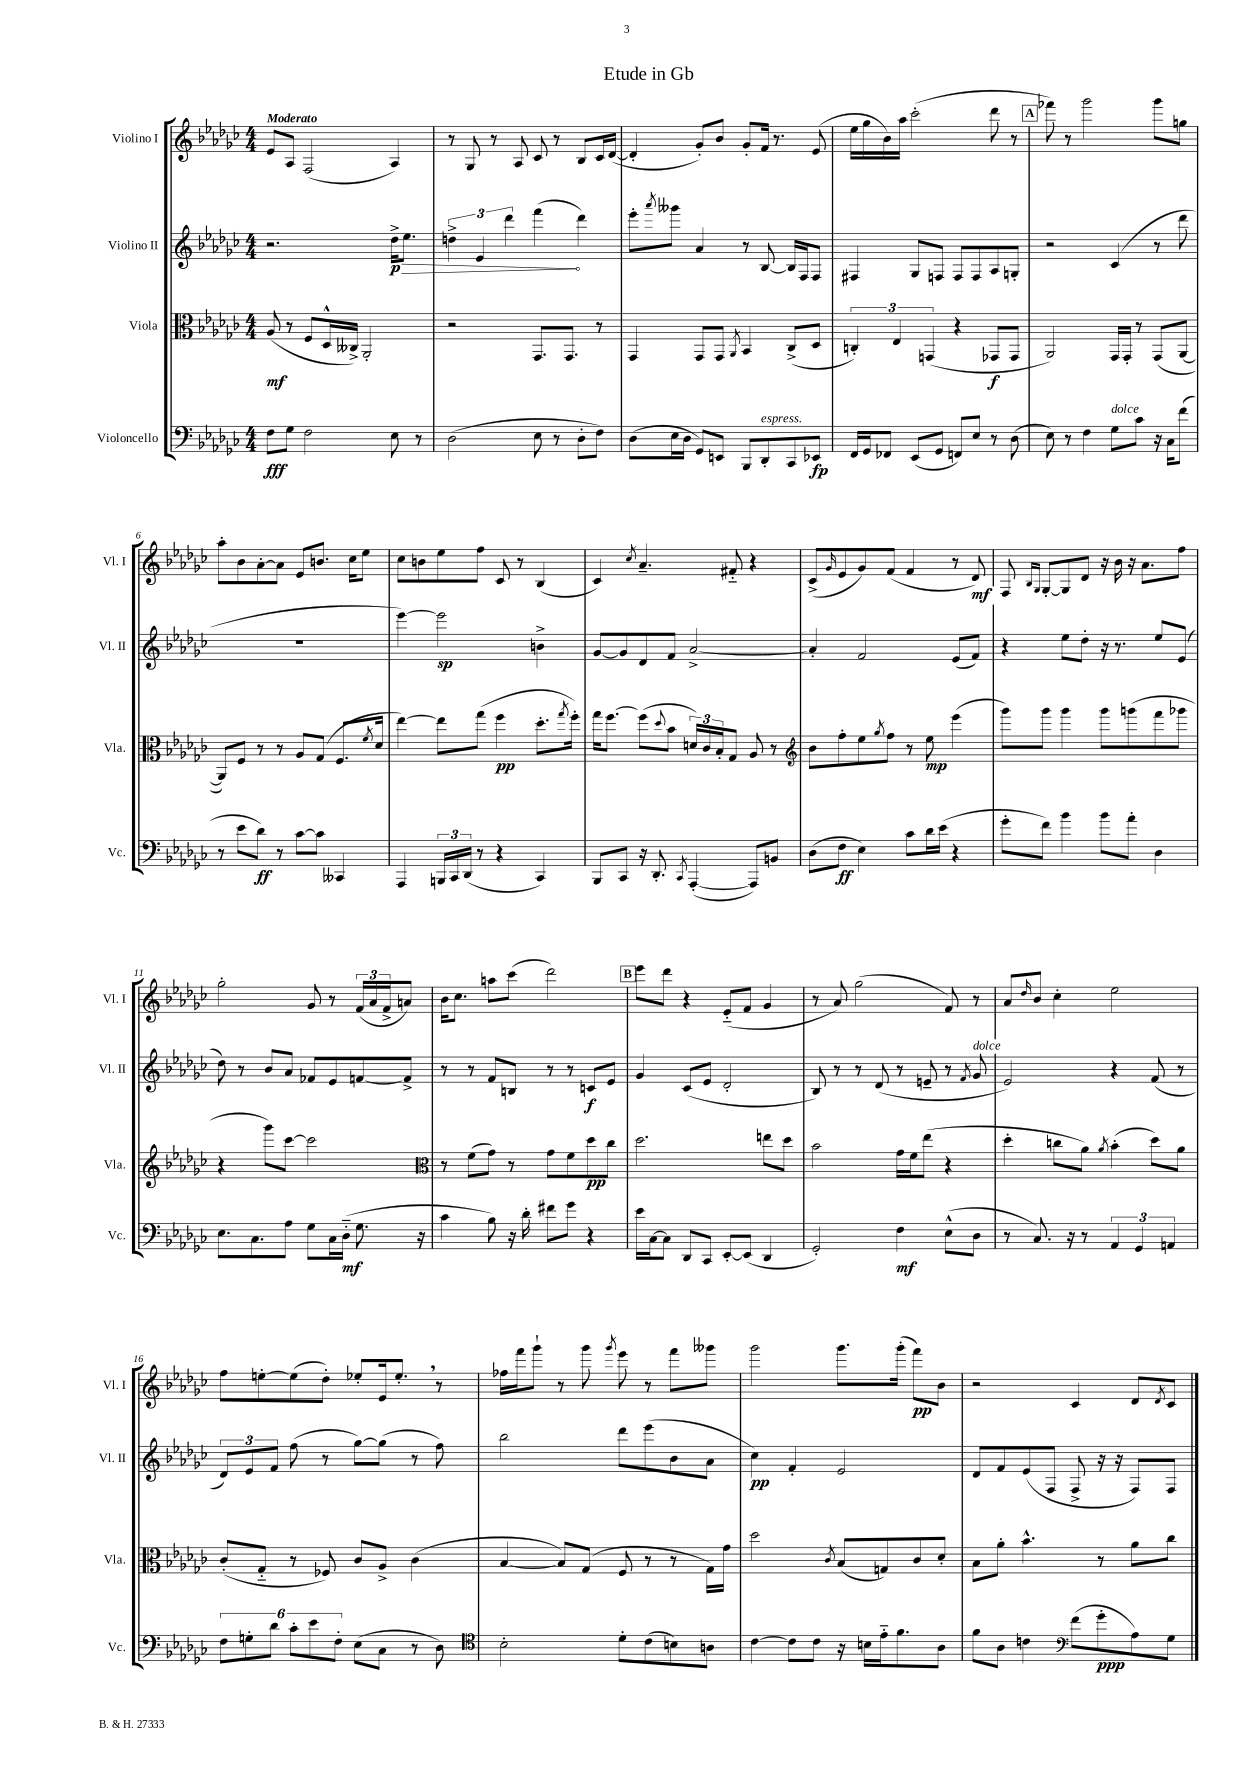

**kern	**kern	**kern	**kern
*staff4	*staff3	*staff2	*staff1
*clefF4	*clefC3	*clefG2	*clefG2
*k[b-e-a-d-g-c-]	*k[b-e-a-d-g-c-]	*k[b-e-a-d-g-c-]	*k[b-e-a-d-g-c-]
*M4/4	*M4/4	*M4/4	*M4/4
8F	(8A-	2.r	8e-
8G-	8r	.	8A-
2F	8F	.	(2F
.	16D-^^	.	.
.	16C--^)	.	.
.	2AA-'	.	.
8E-	.	16dd-^	4A-)
.	.	8.ee-	.
8r	.	.	.
=	=	=	=
(2D-	2r	6dd^	8r
.	.	.	8G-
.	.	6e-	.
.	.	.	8r
.	.	6ddd-	.
.	.	.	8A-
8E-	8.GG-	(4fff	8c-
8r	.	.	8r
.	8.GG-	.	.
8D-'	.	4ddd-)	8B-
8F)	8r	.	16c-
.	.	.	([16d-
=	=	=	=
(8D-	4GG-	8eee-'	4d-']
.	.	8qaaa-	.
16E-	.	8ggg--	.
16D-	.	.	.
8GG-)	8GG-	4a-	8g-')
8EE	8GG-	.	8b-
.	8qAA-	.	.
8BBB-	4BB-	8r	8g-'
8DD-'	.	[8B-	16f
.	.	.	8.r
8CC-	(8C-^	16B-]	.
.	.	16F	.
8EE-	8D-	8F	(8e-
=	=	=	=
16FF	6C')	4F#	16ee-
16GG-	.	.	16gg-
8FF-	.	.	16b-)
.	6E-	.	.
.	.	.	16aa-
(8EE-	.	8G-	(2ccc-'
.	(6GG	.	.
8GG-	.	8F	.
8FF)	4r	8F	.
8E-	.	8F	.
8r	8GG-	8A-	8ddd-
(8D-	8GG-	8G'	8r
=	=	=	=
8E-)	2AA-)	2r	8fff-)
8r	.	.	8r
4F	.	.	2ggg-
8G-	16GG-	(4c-	.
.	16GG-'	.	.
8c-	8r	.	.
16r	(8GG-	8r	8ggg-
16C-	.	.	.
(8f	[8AA-	8ddd-	8gg
=	=	=	=
8r	8AA-])	1r	8aa-'
8e-	8F	.	8b-
8d-)	8r	.	[8a-'
8r	8r	.	8a-]
[8c-	8A-	.	8e-
8c-]	(8G-	.	8.b
4CC--	8.F	.	.
.	.	.	16cc-
.	.	.	8ee-
.	8qf	.	.
.	16d-	.	.
=	=	=	=
4AAA-	[4ee-)	[4eee-)	8cc-
.	.	.	8b
24BBB	8ee-]	2eee-]	8ee-
24CC-	.	.	.
(24DD-	.	.	.
8r	(8gg-	.	8ff
4r	4ff	.	8c-
.	.	.	8r
4CC-)	8.dd-'	4b^	(4B-
.	8qgg-	.	.
.	16ff')	.	.
=	=	=	=
8BBB-	16gg-	[8g-	4c-)
.	[8.ff	.	.
8CC-	.	8g-]	.
.	.	.	8qcc-
16r	(8ff]	8d-	4.a-~
8.DD-'	.	.	.
.	8qqdd-	.	.
.	8b-	8f	.
8qCC-	.	.	.
([4AAA-'	24d)	[2a-^	.
.	24c-	.	.
.	24B-'	.	.
.	8G-	.	8f#'~
8AAA-])	8A-	.	4r
8BB	8r	.	.
=	=	=	=
*	*clefG2	*	*
(8D-	8b-	4a-']	(8c-^
.	.	.	16qqg-
8F	8ff'	.	8e-
4E-)	8ee-	2f	8g-)
.	8qgg-	.	.
.	8ff	.	(8f
8c-	8r	.	4f
16d-	8ee-	.	.
(16e-	.	.	.
4r	(4eee-	(8e-	8r
.	.	8f)	8d-)
=	=	=	=
8g-'	8ggg-)	4r	8F
.	.	.	16qqB-
.	.	.	16qqG-
8f)	8ggg-	.	[8G-'
4b-	4ggg-	8ee-	8G-]
.	.	8dd-'	8d-
8b-	8ggg-	16r	16r
.	.	8.r	16b-
8a-'	(8ggg	.	16r
.	.	.	8.a-
4D-	8fff	8ee-	.
.	8ggg-	(8e-	8ff
=	=	=	=
8.E-	4r	8dd-)	2gg-'
.	.	8r	.
8.C-	.	.	.
.	8ggg-)	8b-	.
8A-	[8ccc-	8a-	.
8G-	2ccc-]	8f-	8g-
16C-	.	8e-	8r
(16D-'~	.	.	.
8.G-	.	[8f	(24f
.	.	.	24a-
.	.	.	24f^
.	.	8f^]	8a)
16r	.	.	.
=	=	=	=
*	*clefC3	*	*
4c-	8r	8r	16b-
.	.	.	8.cc-
.	(8f	8r	.
8B-)	8g-)	8f	8aa
16r	8r	8B	(8ccc-
16d-'	.	.	.
8f#	8g-	8r	2ddd-)
8g-	8f	8r	.
4r	8dd-	8c	.
.	8cc-	8e-	.
=	=	=	=
16e-	2.dd-	4g-	8eee-
[16C-	.	.	.
8C-]	.	.	8ddd-
8DD-	.	(8c-	4r
8CC-	.	8e-	.
[8EE-'	.	2d-'	(8e-'~
(8EE-]	.	.	8f
4DD-	8ee	.	4g-
.	8dd-	.	.
=	=	=	=
2GG-')	2b-	8B-)	8r
.	.	8r	8a-)
.	.	8r	(2gg-
.	.	(8d-	.
4F	16g-	8r	.
.	16f	.	.
.	(8ee-	8e~	.
(8E-^^	4r	8r	8f)
.	.	8qf	.
8D-	.	8g-	8r
=	=	=	=
8r	4dd-'	2e-)	8a-
.	.	.	16qqdd-
8.C-)	.	.	8b-
.	8cc	.	4cc-'
16r	.	.	.
8r	8a-)	.	.
.	8qa-	.	.
6AA-	(4b-'	4r	2ee-
6GG-	.	.	.
.	8dd-)	(8f	.
6AA	.	.	.
.	8a-	8r	.
=	=	=	=
12F	(8c-'	12d-)	8ff
12G'	.	12e-	.
.	8G-'~	.	[8ee'
12d-	.	12f	.
12c-'	8r	(8ff	(8ee]
12e-	.	.	.
.	8F-)	8r	8dd-')
12F'	.	.	.
(8E-	8c-	[8gg-)	8ee-'
8C-	8A-^	(8gg-]	16e-
.	.	.	8.ee-'
8r	(4c-	8r	.
8D-)	.	8ff)	8r
=	=	=	=
*clefC4	*	*	*
2B-'	[4B-	2bb-	16ff-
.	.	.	16fff
.	.	.	8ggg-`
.	8B-])	.	8r
.	(8G-	.	8ggg-
.	.	.	8qggg-
8d-'	8F	8ddd-	8eee-
(8c-	8r	(8eee-	8r
8B)	8r	8b-	8fff
8A	16G-)	8a-	8ggg--
.	16g-	.	.
=	=	=	=
[4c-	2dd-	4cc-)	2ggg-
8c-]	.	4f'	.
8c-	.	.	.
.	8qc-	.	.
16r	(8B-	2e-	8.ggg-
16B	.	.	.
16e-'~	8G)	.	.
8.f	.	.	(16ggg-'
.	8c-	.	8fff)
8A-	8d-'	.	8b-
=	=	=	=
8f	8B-	8d-	2r
8A-	8a-'	8f	.
4c	4.b-^^	(8e-	.
.	.	8F	.
*clefF4	*	*	*
(8f	.	8F^	4c-
8g-'	8r	16r	.
.	.	16r	.
8A-)	8a-	8F)	8d-
.	.	.	8qd-
8G-	8cc-	8F	8c-
==	==	==	==
*-	*-	*-	*-
